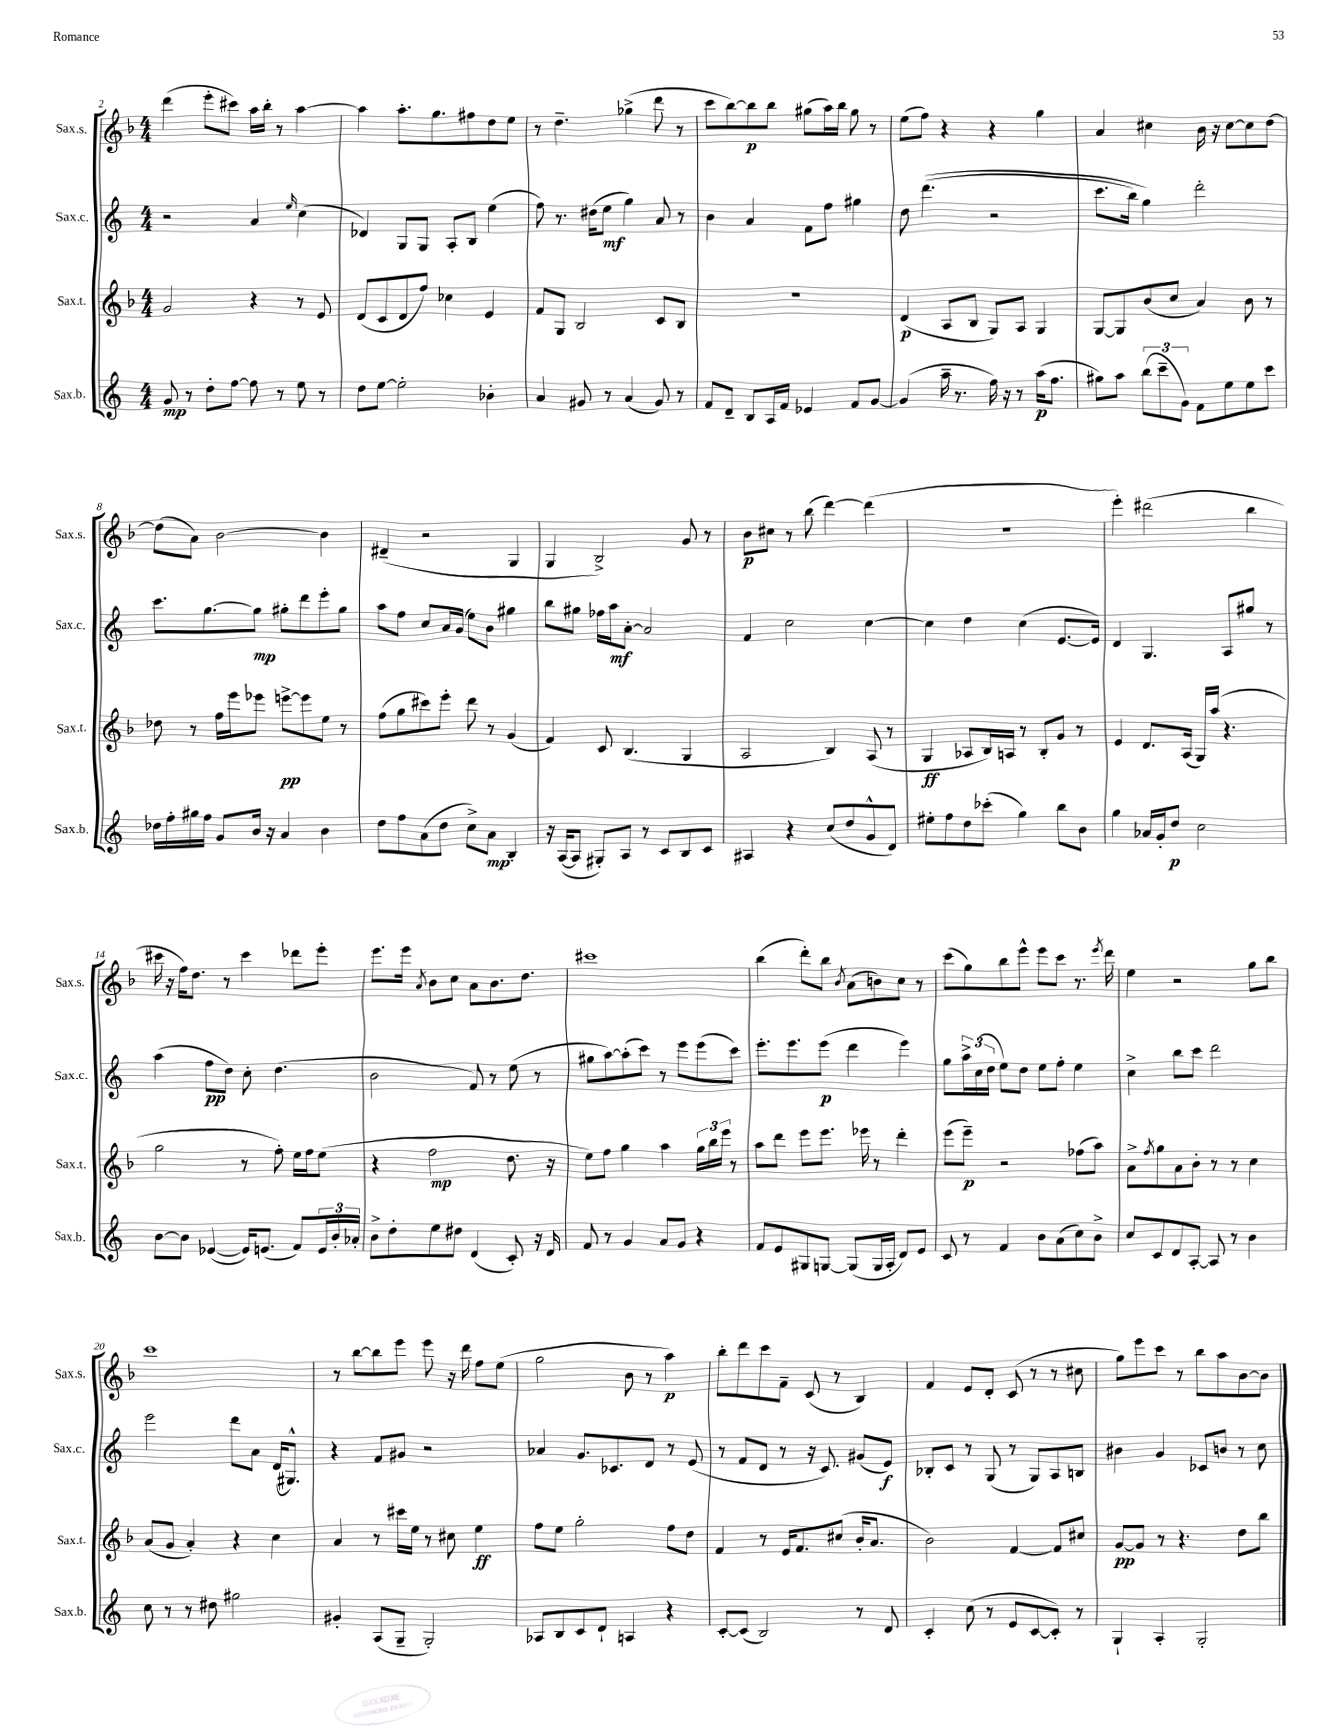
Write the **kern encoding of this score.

**kern	**kern	**kern	**kern
*staff4	*staff3	*staff2	*staff1
*clefG2	*clefG2	*clefG2	*clefG2
*k[]	*k[b-]	*k[]	*k[b-]
*M4/4	*M4/4	*M4/4	*M4/4
8g	2g	2r	(4ddd
8r	.	.	.
8dd'	.	.	8eee'
[8ff	.	.	8ccc#)
8ff]	4r	4a	16aa
.	.	.	16bb-'
8r	.	.	8r
.	.	16qqee	.
8ee	8r	(4cc	[4aa
8r	8e	.	.
=	=	=	=
8dd	(8d	4d-)	4aa]
[8ee	8c	.	.
2ee']	8d	8G	8.aa'
.	8ff)	8G	.
.	.	.	8.gg
.	4cc-	8A'	.
.	.	8B	8ff#
4b-'	4e	(4ee	8dd
.	.	.	8ee
=	=	=	=
4a	8f	8ff)	8r
.	8G	8.r	4.dd~
8g#	2B-	.	.
.	.	(16dd#	.
8r	.	8ee	.
(4a	.	4gg)	(4gg-^
8g#)	8c	8a	8ddd
8r	8B-	8r	8r
=	=	=	=
8f	1r	4b	8ccc
8d~	.	.	[8bb-)
8B	.	4a	8bb-]
16A	.	.	8bb-
16f	.	.	.
4e-	.	8f	(8gg#
.	.	8ff	16aa)
.	.	.	16bb-
8f	.	4gg#	8gg#
[8g	.	.	8r
=	=	=	=
(4g]	(4d	8dd	(8ee
.	.	&((4.ddd	8ff)
16aa~	8A	.	4r
8.r	.	.	.
.	8B-	.	.
16ff)	8G)	2r	4r
16r	.	.	.
8r	8A	.	.
(16aa	4G	.	4gg
8.ff	.	.	.
=	=	=	=
8gg#)	[8G	8.ccc	4a
8aa	8G]	.	.
.	.	16bb)	.
(12bb	(8b-	4gg&)	4cc#
12ccc~	.	.	.
.	8cc	.	.
12g)	.	.	.
8f	4a)	2ddd'	16b-
.	.	.	16r
8ee	.	.	[8cc#
8ee	8b-	.	8cc#]
8ccc	8r	.	[8dd
=	=	=	=
16dd-	8dd-	8.ccc	(8dd]
16ff'	.	.	.
16gg#	8r	.	8a)
16ff	.	[8.gg	.
8g	16ff	.	[2b-
.	16eee	.	.
16b	8eee-	8gg]	.
16r	.	.	.
4a	[8eee^	8gg#'	.
.	8eee]	8ddd	.
4b	8ee	8eee'	4b-]
.	8r	8gg#	.
=	=	=	=
8dd	(8ff	8aa	(4d#~
8ff	8gg	8ff	.
(8a	8ccc#)	8cc	2r
8dd	8eee'	16a	.
.	.	(16g	.
8cc^)	8ddd	8ee)	.
8a	8r	8b	.
4B'	(4g	4gg#	4G
=	=	=	=
16r	4f)	8bb	4G
([16A	.	.	.
8A]	.	8gg#	.
8G#')	8c	16ff-	2B-^)
.	.	16aa	.
8A	(4.B-	[8a'	.
8r	.	2a]	.
8c	.	.	.
8B	4G	.	8g
8c	.	.	8r
=	=	=	=
4A#	2A	4f	8b-
.	.	.	8cc#
4r	.	2cc	8r
.	.	.	(8bb-
(8cc	4B-)	.	[4ddd)
8dd	.	.	.
8g^^	(8A	[4cc	(4ddd]
8d)	8r	.	.
=	=	=	=
8ee#'	4G	4cc]	1r
8ff	.	.	.
8dd	8A-	4dd	.
(8ccc-'	16B-)	.	.
.	16A	.	.
4gg)	8r	(4cc	.
.	8B-'	.	.
8bb	8g	[8.e	.
8b	8r	.	.
.	.	16e])	.
=	=	=	=
4gg	4e	4d	4eee')
16a-	8.d	4.G	(2ddd#
16g'	.	.	.
8dd	.	.	.
.	(16A	.	.
2cc	16G)	.	.
.	(16aa	.	.
.	4.r	8A	.
.	.	8gg#	4bb-
.	.	8r	.
=	=	=	=
[8b	2gg	(4aa	16ccc#
.	.	.	16r
8b]	.	.	16ff)
.	.	.	8.dd
([4e-	.	8ff	.
.	.	8dd)	8r
16e-])	8r	8cc'	4ccc#
(8.e	.	.	.
.	8ff')	(4.dd	.
8f)	16ee	.	8ddd-
.	16ff	.	.
24e	(8ee	.	8eee'
24b'	.	.	.
24a-'	.	.	.
=	=	=	=
8b^	4r	2b	8.eee
8dd'	.	.	.
.	.	.	16eee
.	.	.	8qa
8ee	2ff	.	8b-
8dd#	.	.	8cc
(4d	.	8f)	8a
.	.	8r	8.b-
8c')	8.dd	(8ee	.
.	.	.	8.dd
16r	.	8r	.
16d	16r	.	.
=	=	=	=
8f	8ee)	8gg#	1ccc#
8r	8ff	[8aa)	.
4g	4gg	(8aa']	.
.	.	8ccc)	.
8a	4aa	8r	.
8g	.	8eee	.
4r	24gg	(8eee	.
.	24bb-	.	.
.	24eee	.	.
.	8r	8ccc)	.
=	=	=	=
8f	8aa	8.eee'	(4bb-
8e	8ddd	.	.
.	.	8.eee	.
8G#	8eee	.	8ddd')
[8G	8.eee	(8eee	8bb-
.	.	.	8qb-
(8G]	.	4ddd	(8a
.	16eee-	.	.
16G	8r	.	8b)
16A'	.	.	.
8d)	4ddd'	4eee)	8cc
8e	.	.	8r
=	=	=	=
8c	(8eee	8gg	(8ccc
8r	8eee~)	24aa^	8gg)
.	.	(24cc	.
.	.	24dd	.
4f	2r	8ee)	8bb-
.	.	8dd	8eee^^
8b	.	8ee	8eee
(8a	.	8ff'	8ccc
8cc)	(8ff-	4ee	8.r
8b^	8aa)	.	.
.	.	.	8qeee
.	.	.	16ddd
=	=	=	=
8cc	8a^	4cc^	4ee
.	8qff	.	.
8c	8gg	.	.
8d	8a	8bb	2r
[8A'	8b-'	8ccc	.
8A]	8r	2ddd	.
8r	8r	.	.
4b	4cc	.	8gg
.	.	.	8bb-
=	=	=	=
8cc	(8a	2eee	1ccc
8r	8g	.	.
8r	4a')	.	.
8dd#	.	.	.
2gg#	4r	8ddd	.
.	.	8a	.
.	4cc	(16d	.
.	.	8.G#^^)	.
=	=	=	=
4g#'	4a	4r	8r
.	.	.	[8bb-
(8A	8r	8f	8bb-]
8G~	16ccc#	8g#	8eee
.	16ee	.	.
2G')	8r	2r	8eee
.	8cc#	.	16r
.	.	.	16ddd
.	4ee	.	8ff
.	.	.	(8ee
=	=	=	=
8A-	8ff	4a-	2gg
8B	8ee	.	.
8c	2gg'	8.g	.
8d`	.	.	.
.	.	8.c-	.
4A	.	.	8b-
.	.	8d	8r
4r	8ff	8r	4aa)
.	8dd	(8e	.
=	=	=	=
[8c'	4f	8r	8bb-'
(8c]	.	8f	8ddd
2B)	8r	8d	8ccc
.	16e	8r	8f~
.	8.f	.	.
.	.	16r	(8c
.	.	8.c)	.
.	(8cc#	.	8r
8r	16b-'	(8g#	4B-)
.	8.a	.	.
8d	.	8e)	.
=	=	=	=
4c'	2b-)	8B-'	4f
.	.	8c	.
(8cc	.	8r	8e
8r	.	(8G	8d'
8e	[4f	8r	(8c
[8c	.	8G)	8r
8c'])	8f]	8A	8r
8r	8cc#	8B	8cc#
=	=	=	=
4G`	[8g	4b#	8gg)
.	8g]	.	8eee
4A'	8r	4g	8ccc
.	4.r	.	8r
2G'	.	8c-	8bb-
.	.	8b	8aa
.	8dd	8r	[8b-
.	8bb-	8cc	8b-]
==	==	==	==
*-	*-	*-	*-
